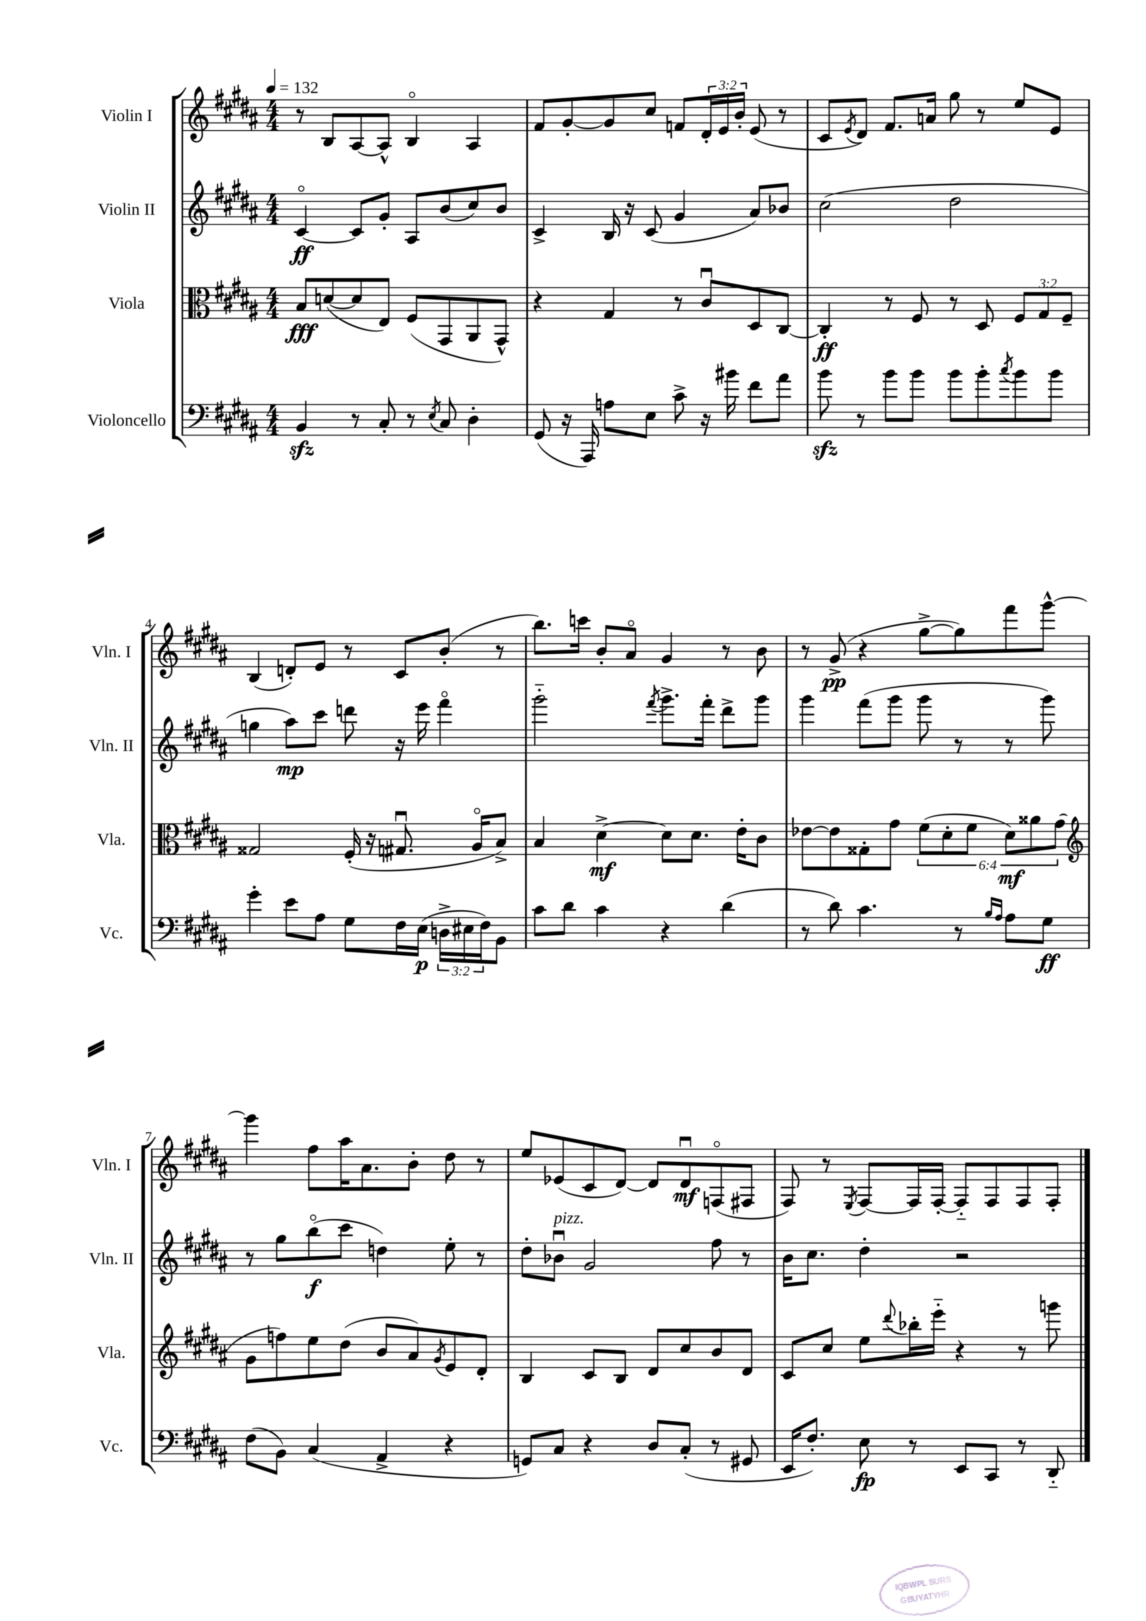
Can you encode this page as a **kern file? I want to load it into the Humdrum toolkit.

**kern	**kern	**kern	**kern
*staff4	*staff3	*staff2	*staff1
*clefF4	*clefC3	*clefG2	*clefG2
*k[f#c#g#d#a#]	*k[f#c#g#d#a#]	*k[f#c#g#d#a#]	*k[f#c#g#d#a#]
*M4/4	*M4/4	*M4/4	*M4/4
*MM132	*MM132	*MM132	*MM132
4BB	8B	[4c#o	8r
.	([8d	.	8B
8r	8d]	8c#]	[8A#
8C#'	8E)	8g#'	8A#^^]
8r	(8F#	8A#	4Bo
8qE	.	.	.
8C#	8GG#	(8b	.
4D#'	8AA#	8cc#)	4A#
.	8GG#^^)	8b	.
=	=	=	=
(8GG#	4r	4c#^	8f#
16r	.	.	[8g#'
16AAA#)	.	.	.
8A	4G#	16B	8g#]
.	.	16r	.
8E	.	(8c#	8cc#
8c#^	8r	4g#	8f
16r	8c#u	.	24d#'
.	.	.	24e
16b#	.	.	.
.	.	.	24b'
8f#	8D#	8a#)	(8e
8a#	[8C#	8b-	8r
=	=	=	=
8b	4C#']	(2cc#	8c#
.	.	.	8qe
8r	.	.	8d#)
8b	8r	.	8.f#
8b	8F#	.	.
.	.	.	16a
8b	8r	2dd#	8gg#
8b'	8D#	.	8r
8qcc#	.	.	.
8b	12F#	.	8ee
.	12G#	.	.
8b	.	.	8e
.	12F#~	.	.
=	=	=	=
4g#'	2G##	4gg	(4B
8e	.	8aa#)	8d')
8A#	.	8ccc#	8e
8G#	(16F#'	8ddd	8r
.	16r	.	.
16F#	8.G#u	16r	8c#
(16E	.	16eee	.
24D^	.	4fff#o	(8b'
24E#	.	.	.
.	16A#o	.	.
24F#)	.	.	.
8BB	8B^)	.	8r
=	=	=	=
8c#	4B	2ggg#'~	8.bb)
8d#	.	.	.
.	.	.	16ccc
4c#	[4d#^	.	8b'
.	.	.	8a#o
.	.	8qfff#	.
4r	8d#]	8.ggg#^	4g#
.	8.d#	.	.
.	.	16fff#'	.
(4d#	.	8ddd#^	8r
.	16e'	.	.
.	8c#	8ggg#	8b
=	=	=	=
8r	[8e-	4ggg#	8r
8d#)	8e-]	.	(8g#^
4.c#	8G##'	(8fff#	4r
.	8g#	8ggg#	.
.	(12f#	8ggg#	[8gg#^
.	12d#'	.	.
8r	.	8r	8gg#])
.	12f#	.	.
16qqB	.	.	.
16qqA#	.	.	.
8A#	12d#)	8r	8fff#
.	12a##	.	.
8G#	.	8ggg#)	[8ggg#^^
.	(12g#	.	.
=	=	=	=
*	*clefG2	*	*
(8F#	8g#	8r	4ggg#]
8BB)	8ff)	8gg#	.
(4C#	8ee	(8bbo	8ff#
.	(8dd#	8ccc#	16aa#
.	.	.	8.a#
4AA#^	8b	4dd)	.
.	8a#)	.	8b'
.	8qg#	.	.
4r	8e	8ee'	8dd#
.	8d#'	8r	8r
=	=	=	=
8GG)	4B	8dd#'	8ee
8C#	.	8b-u	(8e-
4r	8c#	2g#	8c#
.	8B	.	[8d#)
8D#	8d#	.	8d#]
(8C#'	8cc#	.	8d#u
8r	8b	8ff#	(8Fo
8GG#	8d#	8r	8F#
=	=	=	=
16EE	8c#	16b	8F#)
8.F#')	.	8.cc#	.
.	8cc#	.	8r
.	.	.	8qE
8E	8ee	4dd#'	[8F#
.	8qqddd#	.	.
8r	16bb-'	.	16F#]
.	16eee'~	.	[16F#'
8EE	4r	2r	8F#'~]
8CC#	.	.	8F#
8r	8r	.	8F#
8DD#'~	8ggg	.	8F#'
==	==	==	==
*-	*-	*-	*-
